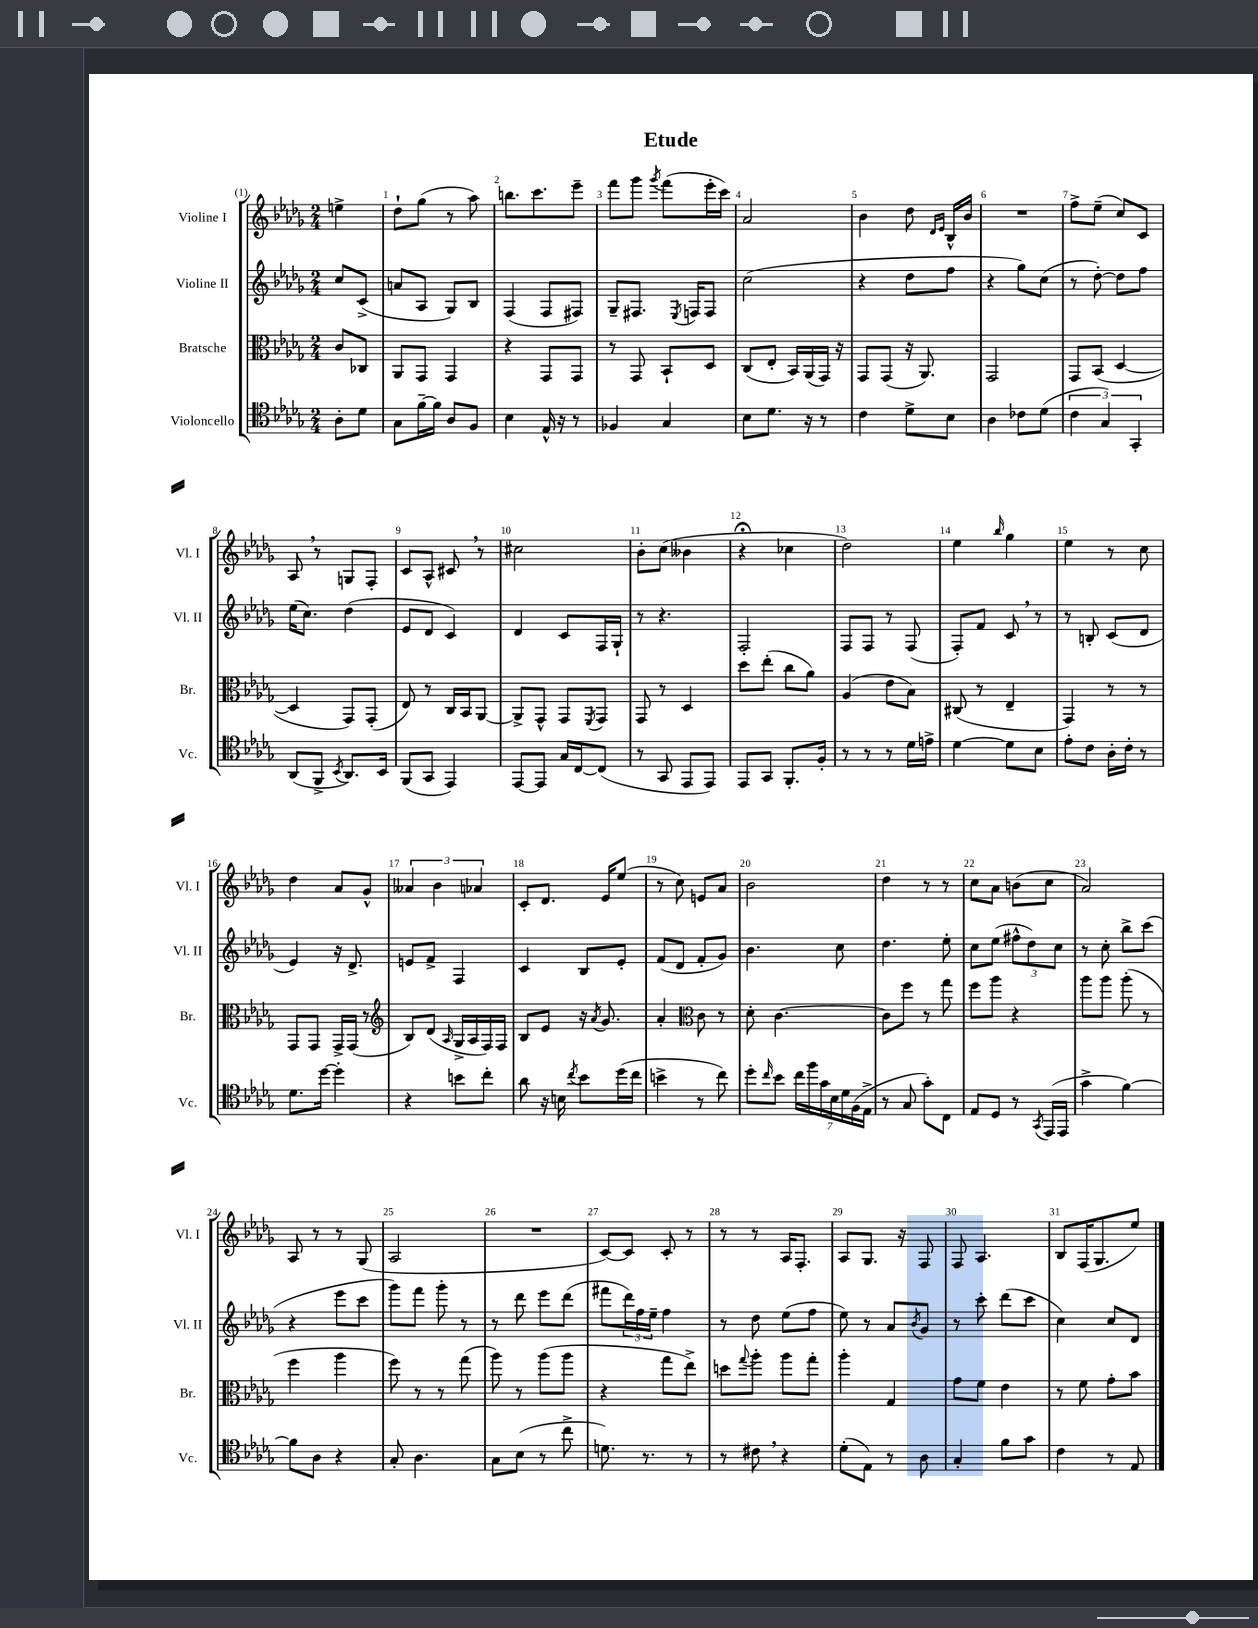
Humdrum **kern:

**kern	**kern	**kern	**kern
*part4	*part3	*part2	*part1
*staff4	*staff3	*staff2	*staff1
*I"Violoncello	*I"Bratsche	*I"Violine II	*I"Violine I
*I'Vc.	*I'Br.	*I'Vl. II	*I'Vl. I
*clefC4	*clefC3	*clefG2	*clefG2
*k[b-e-a-d-g-]	*k[b-e-a-d-g-]	*k[b-e-a-d-g-]	*k[b-e-a-d-g-]
*M2/4	*M2/4	*M2/4	*M2/4
=	=	=	=
8A-'\L	8c/L	8cc/L	4een^\
8d-\J	8C-X/J	(8c^/J	.
=1	=1	=1	=1
8G-\L	8AA-/L	8an/L	8dd-`\L
[16f~\L	8GG-/J	8A-/J	(8gg-\J
16f\JJ]	.	.	.
8A-/L	4GG-/	8G-/L)	8r
8F/J	.	8B-/J	8aa-\)
=2	=2	=2	=2
4B-\	4r	(4F/	8.bbn\L
.	.	.	8.ccc\
16E-^^/	8GG-/L	8F/L	.
16r	.	.	.
8r	8GG-/J	8F#X/J)	8eee-~\J
=3	=3	=3	=3
4F-X/	8r	8G-~/L	8fff\L
.	8GG-/	8.F#X/J	8ggg-\J
.	.	.	8qggg-/
4G-/	8BB-`/L	.	(8fff\L
.	.	8qE-/	.
.	.	16Fn/KL	.
.	8D-/J	8F/J	16eee-'\L
.	.	.	16ccc\JJ)
=4	=4	=4	=4
8B-\L	(8C/L	(2cc\	2a-/
8.d-\J	8E-'/J	.	.
.	16BB-/LL)	.	.
16r	(16AA-/	.	.
8r	16GG-/JJ)	.	.
.	16r	.	.
=5	=5	=5	=5
4c\	8GG-/L	4r	4b-\
.	(8GG-/J	.	.
8d-^\L	16r	8dd-\L	8dd-\
.	8.AA-/)	.	.
.	.	.	16qqd-/LL
.	.	.	16qqe-/JJ
8B-\J	.	8ff\J	16B-^^/LL
.	.	.	16b-/JJ
=6	=6	=6	=6
4A-\	2GG-/	4r	2r
8c-X\L	.	8gg-\L)	.
(8d-\J	.	(8cc\J	.
=7	=7	=7	=7
6c\	8GG-/L	8r	8ff^\L
.	(8BB-/J	[8dd-'\)	(8ee-~\J
6G-/)	.	.	.
.	[4D-/	8dd-\L]	8cc/L)
6GG-'/	.	.	.
.	.	8ff\J	8c/J
!!LO:LB:g=z
=8	=8	=8	=8
(8AA-/L	4D-/]	(16ee-\KL	8A-,/
.	.	8.cc\J)	.
8FF^/J	.	.	8r
8qBB-/	.	.	.
8.AA-/L)	8GG-/L)	(4dd-\	8Gn/L
.	(8GG-'/J	.	8F'/J
16BB-/Jk	.	.	.
=9	=9	=9	=9
(8FF/L	8E-/)	8e-/L	8c/L
8GG-/J	8r	8d-/J	8A-^^/J
4EE-/)	16C/LL	4c/)	8c#X,/
.	16BB-/J	.	.
.	[8AA-/J	.	8r
=10	=10	=10	=10
[8EE-/L	8AA-^/L]	4d-/	2cc#X\
8EE-/J]	8GG-^^/J	.	.
16G-/LL	8GG-/L	8c/L	.
[16C/J	.	.	.
.	8qFF/	.	.
(8C/J]	8GG-/J	16F/L	.
.	.	16G-`/JJ	.
=11	=11	=11	=11
8r	8GG-/	8r	8b-'\L
8GG-/	8r	4.r	(8cc\J
8EE-/L	4D-/	.	4b--X\
8EE-/J)	.	.	.
=12	=12	=12	=12
8EE-/L	8dd-\L	2F'/	4r;<
8GG-/J	(8ee-'\J	.	.
8.FF'/L	8cc\L	.	4cc-X\
.	8a-\J)	.	.
16F'/Jk	.	.	.
=13	=13	=13	=13
8r	(4A-/	8F/L	2dd-\)
8r	.	8F/J	.
8r	8e-\L	8r	.
16d-\LL	8B-\J)	(8F/	.
16en^\JJ	.	.	.
=14	=14	=14	=14
[4d-\	(8C#X/	8F'/L)	4ee-\
.	8r	8f/J	.
.	.	.	16qqbb-/
8d-\L]	4E-~/	8c,/	4gg-\
8B-\J	.	8r	.
=15	=15	=15	=15
8e-'\L	4GG-/)	8r	4ee-\
8c\J	.	8Bn'/	.
16A-'\LL	8r	(8c/L	8r
16c'\JJ	.	.	.
8r	8r	8d-/J	8cc\
!!LO:LB:g=z
=16	=16	=16	=16
8.d-\L	8GG-/L	4e-/)	4dd-\
.	8GG-/J	.	.
[16dd-\Jk	.	.	.
4dd-'\]	16GG-^/LL	16r	8a-/L
.	(16GG-/JJ	8.d-^/	.
.	8r	.	8g-^^/J
=17	=17	=17	=17
*	*clefG2	*	*
4r	8B-/L)	8en/L	6a--X/
.	(8d-/J	8f^/J	.
.	.	.	6b-\
.	16qqA-/	.	.
8bn\L	16G-^/LL	4F/	.
.	16A-/	.	.
.	.	.	6a-X/
8cc'\J	16F/)	.	.
.	16F/JJ	.	.
=18	=18	=18	=18
8a-\	8B-/L	4c/	8c'/L
16r	8e-/J	.	8.d-/J
16Bn\	.	.	.
8qcc/	.	.	.
8b-\L	16r	8B-/L	.
.	8qa-/	.	.
.	8.g-/	.	16e-/KL
(16dd-\L	.	8e-'/J	(8ee-/J
16cc\JJ	.	.	.
=19	=19	=19	=19
4bn^\	4a-'/	(8f/L	8r
.	.	8d-/J	8cc\)
*	*clefC3	*	*
8r	8c\	8f'/L	8en/L
8cc\)	8r	8g-/J)	8a-/J
=20	=20	=20	=20
8dd-'\L	8d-'\	4.b-\	2b-\
16qqcc/	.	.	.
8b-\J	[4.c\	.	.
28cc\LL	.	.	.
28ff\	.	.	.
28g-\	.	.	.
28B-\	.	.	.
.	.	8cc\	.
28d-\	.	.	.
(28F\	.	.	.
28E-^\JJ	.	.	.
=21	=21	=21	=21
8r	8c\L]	4.dd-\	4dd-\
8G-/	8ff\J	.	.
8g-'\L)	8r	.	8r
8C\J	8gg-\	8ee-'\	8r
=22	=22	=22	=22
8E-/L	8ff\L	8cc\L	8cc\L
8D-/J	8aa-\J	(8ee-\J	8a-\J
8r	4r	12ff#X^^\L	(8bn\L
.	.	12dd-\)	.
8qGG-/	.	.	.
(16EE-/LL	.	.	8cc\J
.	.	12cc\J	.
16EE-/JJ	.	.	.
=23	=23	=23	=23
4g-^\	8aa-\L	8r	2a-/)
.	8aa-\J	8cc'\	.
[4f\)	(8aa-'\	8bb-^\L	.
.	8r	(8ccc\J	.
!!LO:LB:g=z
=24	=24	=24	=24
8f\L]	4ff\	4r	8A-/
8A-\J	.	.	8r
4r	4aa-\	8eee-\L	8r
.	.	8ccc\J	(8G-/
=25	=25	=25	=25
8G-'/	8ff\)	8ggg-\L)	2A-/
4.A-\	8r	8fff\J	.
.	8r	8ggg-'\	.
.	(8gg-\	8r	.
=26	=26	=26	=26
8G-\L	8aa-\)	8r	2r
(8B-\J	8r	8ddd-\	.
8r	(8aa-\L	8eee-\L	.
8cc^\	8aa-\J	(8ddd-\J	.
=27	=27	=27	=27
8.dn\)	4r	8fff#X\L	[8c/L)
.	.	24ddd-\L)	8c/J]
.	.	24ff\	.
8.r	.	.	.
.	.	24ee-~\JJ	.
.	8gg-\L	4ff\	8c'/
8r	8ee-^\J)	.	8r
=28	=28	=28	=28
8r	8ddn\L	8r	8r
.	8qqgg-/	.	.
8c#X,\	8aa-'\J	8dd-\	8r
4r	8aa-\L	(8ee-\L	16A-/KL
.	.	.	8.F'/J
.	8gg-'\J	8ff\J	.
=29	=29	=29	=29
(8d-'\L	4aa-'\	8ee-\)	8A-/L
8E-\J)	.	8r	8.G-/J
8r	4G-/	8a-/L	.
.	.	.	16r
.	.	8qb-/	.
8A-\	.	8g-/J	8F/
=30	=30	=30	=30
4G-'/	8g-\L	8r	8F/
.	8f\J	8ccc'\	4.A-/
8f\L	4e-\	(8ddd-\L	.
8g-\J	.	8ccc\J	.
=31	=31	=31	=31
4c\	8r	4cc\)	8B-/L
.	8f\	.	(16F/K
.	.	.	8.G-/
8r	8g-'\L	8cc/L	.
8E-/	8b-\J	8d-/J	8ee-/J)
==	==	==	==
*-	*-	*-	*-
